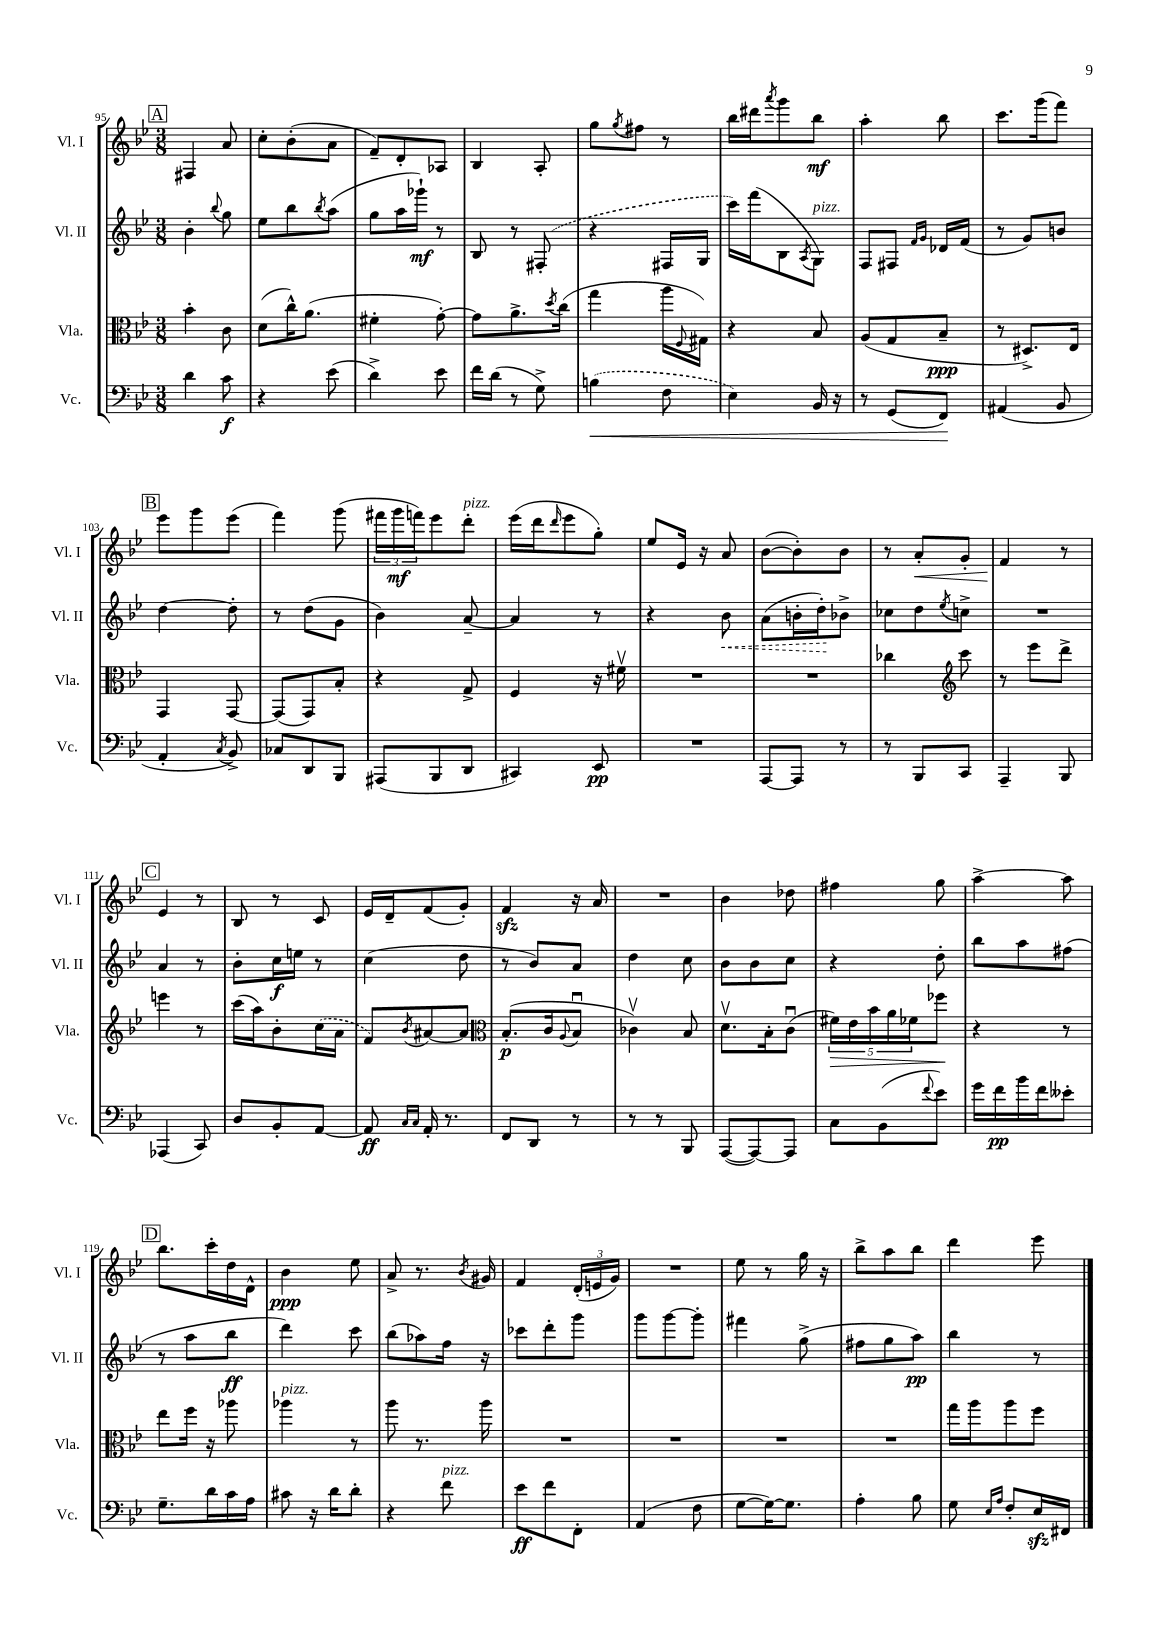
<<
\new StaffGroup <<
\new Staff = "s0" \with { instrumentName = "Vl. I" shortInstrumentName = "Vl. I" } {
    \clef treble \key bes \major \numericTimeSignature \time 3/8
    \mark \markup { \box "A" } fis4 a'8 |
    c''8-. bes'8-.( a'8 |
    f'8--) d'8-. aes8 |
    bes4 a8-. |
    g''8 \acciaccatura { g''8 } fis''8 r8 |
    bes''16 dis'''16 \acciaccatura { a'''8 } g'''8 bes''8\mf |
    a''4-. bes''8 |
    c'''8. g'''16( f'''8) |
    \mark \markup { \box "B" } ees'''8 g'''8 ees'''8( |
    f'''4) g'''8( |
    \tuplet 3/2 { fis'''16 g'''16\mf f'''16) } ees'''8 d'''8-.^\markup { \italic "pizz." } |
    ees'''16( d'''16 \grace { d'''16 } ees'''8 g''8-.) |
    ees''8 ees'16 r16 a'8 |
    bes'8~( bes'8-.) bes'8 |
    r8 a'8-.\< g'8-. |
    f'4\! r8 |
    \mark \markup { \box "C" } ees'4 r8 |
    bes8 r8 c'8 |
    ees'16 d'16-- f'8( g'8-.) |
    f'4\sfz r16 a'16 |
    R4. |
    bes'4 des''8 |
    fis''4 g''8 |
    a''4~-> a''8 |
    \mark \markup { \box "D" } bes''8. c'''16-. d''16 d'16-^ |
    bes'4\ppp ees''8 |
    a'8-> r8. \acciaccatura { bes'8 } gis'16 |
    f'4 \tuplet 3/2 { d'16-.( e'16 g'16) } |
    R4. |
    ees''8 r8 g''16 r16 |
    bes''8-> a''8 bes''8 |
    d'''4 ees'''8 \bar "|." |
}
\new Staff = "s1" \with { instrumentName = "Vl. II" shortInstrumentName = "Vl. II" } {
    \clef treble \key bes \major \numericTimeSignature \time 3/8
    \mark \markup { \box "A" } bes'4-. \appoggiatura { bes''8 } g''8 |
    ees''8 bes''8 \acciaccatura { bes''8 } a''8( |
    g''8 a''16 ges'''16-!\mf) r8 |
    bes8 r8 \once \slurDashed fis8-.( |
    r4 fis16 g16 |
    c'''16) f'''16( bes8 \acciaccatura { a8 } g8^\markup { \italic "pizz." }) |
    f8 fis8 \grace { f'16 g'16 } des'16 f'16( |
    r8 g'8) b'8 |
    \mark \markup { \box "B" } d''4~ d''8-. |
    r8 d''8( g'8 |
    bes'4) a'8~-- |
    a'4 r8 |
    r4 \once \override Hairpin.style = #'dashed-line bes'8\< |
    a'8( b'16-. d''16-.\!) bes'8-> |
    ces''8 d''8 \acciaccatura { ees''8 } c''8-> |
    R4. |
    \mark \markup { \box "C" } a'4 r8 |
    bes'8-. c''16\f e''16 r8 |
    c''4( d''8 |
    r8 bes'8) a'8 |
    d''4 c''8 |
    bes'8 bes'8 c''8 |
    r4 d''8-. |
    bes''8 a''8 fis''8( |
    \mark \markup { \box "D" } r8 a''8 bes''8\ff |
    d'''4) c'''8 |
    bes''8( aes''8) f''16 r16 |
    ces'''8 d'''8-. g'''8 |
    g'''8 g'''8~ g'''8-. |
    fis'''4 g''8->( |
    fis''8 g''8 a''8\pp) |
    bes''4 r8 \bar "|." |
}
\new Staff = "s2" \with { instrumentName = "Vla." shortInstrumentName = "Vla." } {
    \clef alto \key bes \major \numericTimeSignature \time 3/8
    \mark \markup { \box "A" } bes'4-. c'8 |
    d'8( c''16-^) a'8.( |
    fis'4-. g'8~-.) |
    g'8 a'8.-> \acciaccatura { d''8 } c''16( |
    g''4 a''16 \appoggiatura { f8 } gis16) |
    r4 bes8 |
    a8( g8 bes8--\ppp |
    r8 dis8.->) ees16 |
    \mark \markup { \box "B" } g,4 g,8~ |
    g,8( g,8) bes8-. |
    r4 g8-> |
    f4 r16 fis'16\upbow |
    R4. |
    R4. |
    ces''4 \clef treble c'''8 |
    r8 ees'''8 d'''8-> |
    \mark \markup { \box "C" } e'''4 r8 |
    c'''16( a''16) bes'8-. \once \slurDashed c''16( a'16 |
    f'8) \acciaccatura { bes'8 } ais'8~ ais'8 |
    \clef alto bes8.-.\p( c'16 \appoggiatura { a8 } bes8\downbow |
    ces'4\upbow) bes8 |
    d'8.\upbow bes16-. c'8\downbow( |
    \tuplet 5/4 { fis'16\>) ees'16 bes'16 a'16 fes'16 } fes''8\! |
    r4 r8 |
    \mark \markup { \box "D" } ees''8 f''16 r16 aes''8 |
    aes''4^\markup { \italic "pizz." } r8 |
    a''8 r8. a''16 |
    R4. |
    R4. |
    R4. |
    R4. |
    g''16 a''16 a''8 f''8 \bar "|." |
}
\new Staff = "s3" \with { instrumentName = "Vc." shortInstrumentName = "Vc." } {
    \clef bass \key bes \major \numericTimeSignature \time 3/8
    \mark \markup { \box "A" } d'4 c'8\f |
    r4 ees'8( |
    d'4->) ees'8 |
    f'16 d'16( r8 g8->) |
    \once \slurDashed b4\<( f8 |
    ees4) bes,16 r16 |
    r8 g,8( f,8\!) |
    ais,4( bes,8 |
    \mark \markup { \box "B" } a,4-. \acciaccatura { c8 } bes,8->) |
    ces8 d,8 bes,,8 |
    ais,,8( bes,,8 d,8 |
    cis,4) ees,8\pp |
    R4. |
    a,,8~ a,,8 r8 |
    r8 bes,,8 c,8 |
    a,,4-- bes,,8 |
    \mark \markup { \box "C" } aes,,4( c,8) |
    d8 bes,8-. a,8~ |
    a,8\ff \grace { c16 c16 } a,16-. r8. |
    f,8 d,8 r8 |
    r8 r8 bes,,8 |
    a,,8~( a,,8~) a,,8 |
    c8 bes,8( \appoggiatura { f'8 } ees'8) |
    g'16 f'16\pp bes'16 f'16 eeses'8-. |
    \mark \markup { \box "D" } g8.-- d'16 c'16 a16 |
    cis'8 r16 d'16 d'8-. |
    r4 f'8^\markup { \italic "pizz." } |
    ees'8\ff f'8 f,8-. |
    a,4( f8 |
    g8~ g16~) g8. |
    a4-. bes8 |
    g8 \grace { ees16 a16 } f8-. ees16\sfz fis,16 \bar "|." |
}
>>
>>
\layout { \context { \Score currentBarNumber = #95 } }
